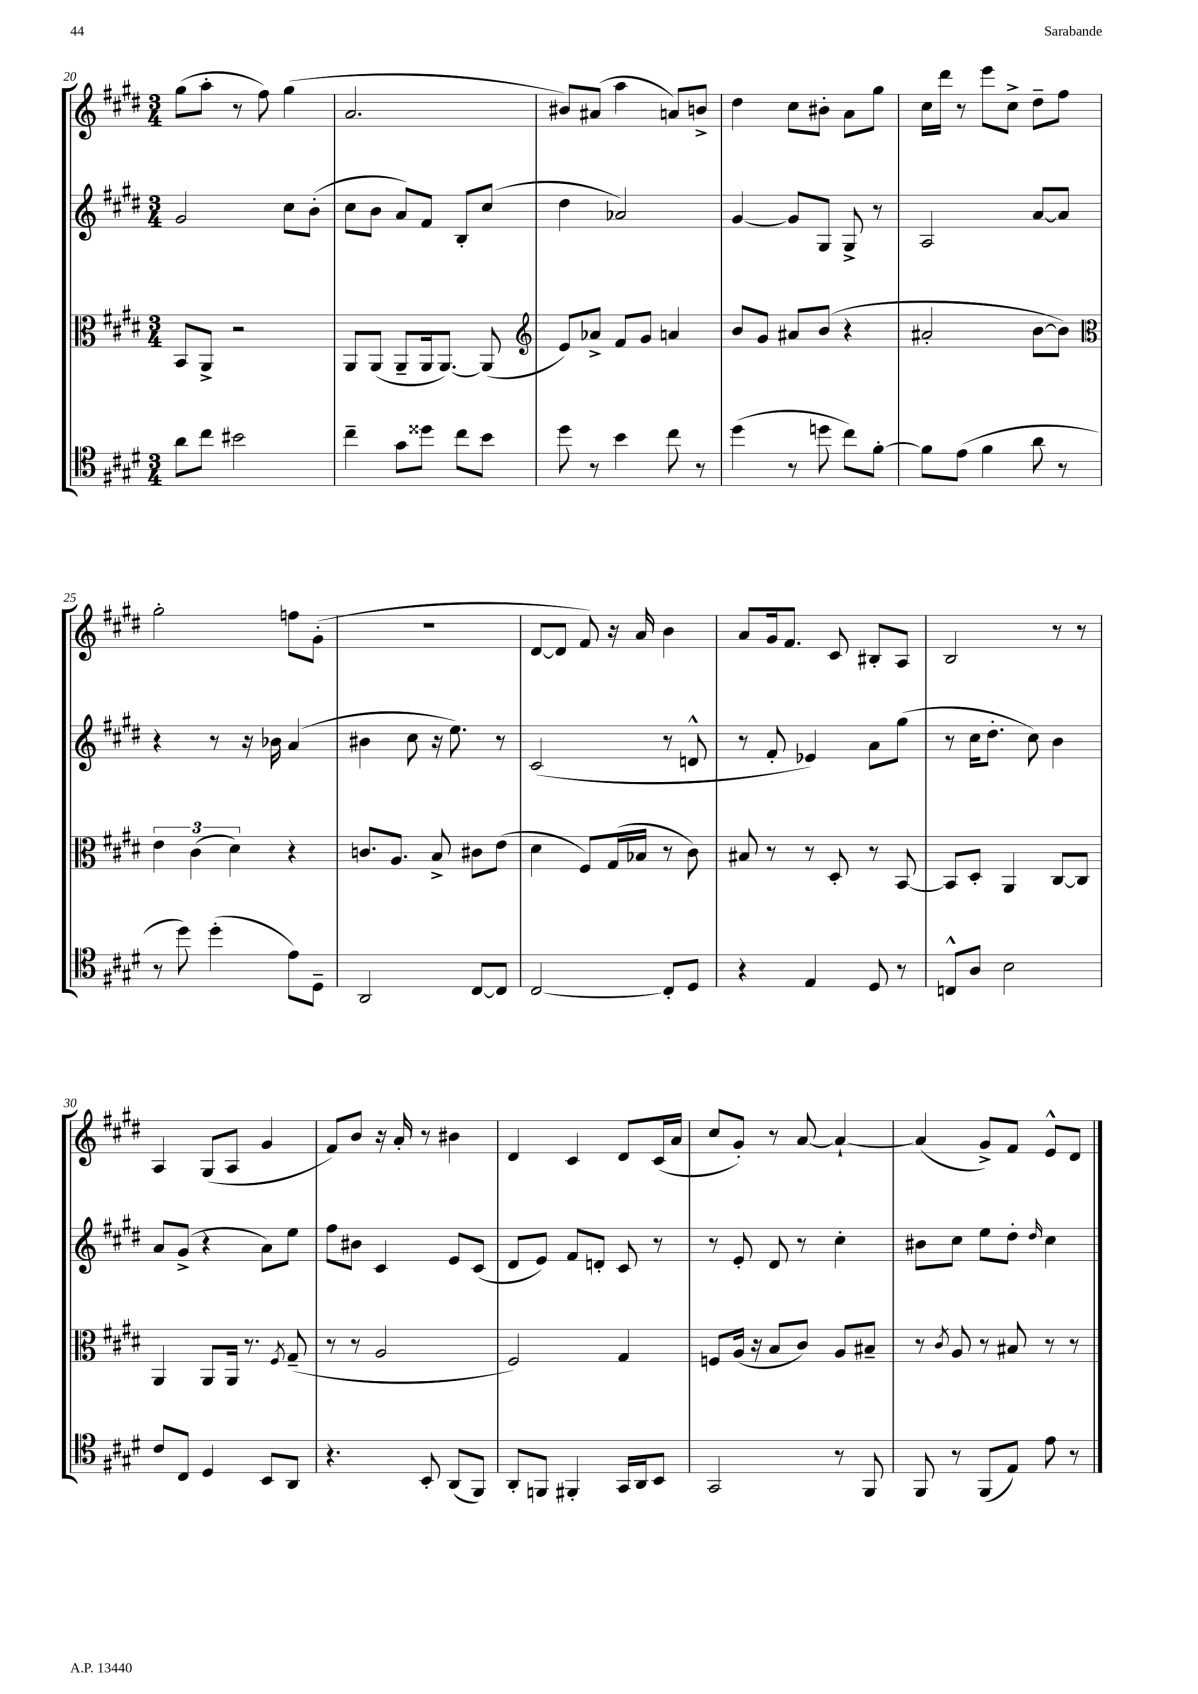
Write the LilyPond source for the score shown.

<<
\new StaffGroup <<
\new Staff = "s0" {
    \clef treble \key e \major \numericTimeSignature \time 3/4
    \autoBeamOff gis''8[( a''8]-. r8 fis''8) gis''4( |
    a'2. |
    bis'8[) ais'8]( a''4 a'8[) b'8]-> |
    dis''4 cis''8[ bis'8]-. a'8[ gis''8] |
    cis''16[ dis'''16] r8 e'''8[ cis''8]-> dis''8[-- fis''8] |
    gis''2-. f''8[ gis'8]-.( |
    R2. |
    dis'8[~ dis'8] fis'8) r16 a'16 b'4 |
    a'8[ gis'16 fis'8.] cis'8 bis8[-. a8] |
    b2 r8 r8 |
    a4 gis8[( a8] gis'4 |
    fis'8[) b'8] r16 a'16-. r8 bis'4 |
    dis'4 cis'4 dis'8[ cis'16( a'16] |
    cis''8[ gis'8]-.) r8 a'8~ a'4~-! |
    a'4( gis'8[->) fis'8] e'8[-^ dis'8] \bar "|." |
}
\new Staff = "s1" {
    \clef treble \key e \major \numericTimeSignature \time 3/4
    \autoBeamOff gis'2 cis''8[ b'8]-.( |
    cis''8[ b'8] a'8[) fis'8] b8[-. cis''8]( |
    dis''4 aes'2) |
    gis'4~ gis'8[ gis8] gis8-> r8 |
    a2 a'8[~ a'8] |
    r4 r8 r16 bes'16 a'4( |
    bis'4 cis''8 r16 e''8.) r8 |
    cis'2( r8 d'8-^ |
    r8 fis'8-. ees'4) a'8[ gis''8]( |
    r8 cis''16[ dis''8.]-. cis''8) b'4 |
    a'8[ gis'8]->( r4 a'8[) e''8] |
    fis''8[ bis'8] cis'4 e'8[ cis'8]( |
    dis'8[ e'8]) fis'8[ d'8]-. cis'8 r8 |
    r8 e'8-. dis'8 r8 cis''4-. |
    bis'8[ cis''8] e''8[ dis''8]-. \grace { dis''16 } cis''4 \bar "|." |
}
\new Staff = "s2" {
    \clef alto \key e \major \numericTimeSignature \time 3/4
    \autoBeamOff b,8[ a,8]-> r2 |
    a,8[ a,8]( a,8[-- a,16 a,8.]~) a,8( |
    \clef treble e'8[) aes'8]-> fis'8[ gis'8] a'4 |
    b'8[ gis'8] ais'8[ b'8]( r4 |
    ais'2-. b'8[~ b'8]) |
    \clef alto \tuplet 3/2 { e'4 cis'4( dis'4) } r4 |
    c'8.[ a8.] b8-> cis'8[ e'8]( |
    dis'4 fis8[) gis16( bes16] r8 cis'8) |
    bis8 r8 r8 dis8-. r8 b,8~ |
    b,8[ dis8]-. a,4 cis8[~ cis8] |
    a,4 a,8[ a,16] r8. \acciaccatura { fis8 } gis8--( |
    r8 r8 a2 |
    fis2) gis4 |
    f8[ a16]( r16 b8[ cis'8]) a8[ bis8]-- |
    r8 \acciaccatura { cis'8 } a8 r8 bis8 r8 r8 \bar "|." |
}
\new Staff = "s3" {
    \clef tenor \key e \major \numericTimeSignature \time 3/4
    \autoBeamOff a'8[ cis''8] bis'2 |
    cis''4-- gis'8[ disis''8] cis''8[ b'8] |
    dis''8 r8 b'4 cis''8 r8 |
    dis''4( r8 d''8 cis''8[) fis'8]~-. |
    fis'8[ e'8]( fis'4 a'8 r8 |
    r8 dis''8) dis''4-.( e'8[) dis8]-- |
    a,2 cis8[~ cis8] |
    cis2~ cis8[-. dis8] |
    r4 e4 dis8 r8 |
    c8[-^ a8] b2 |
    cis'8[ cis8] dis4 b,8[ a,8] |
    r4. b,8-. a,8[( fis,8]) |
    a,8[-. f,8] fis,4-. gis,16[ a,16 b,8] |
    gis,2 r8 fis,8 |
    fis,8 r8 fis,8[( e8]) e'8 r8 \bar "|." |
}
>>
>>
\layout { \context { \Score currentBarNumber = #20 } }
